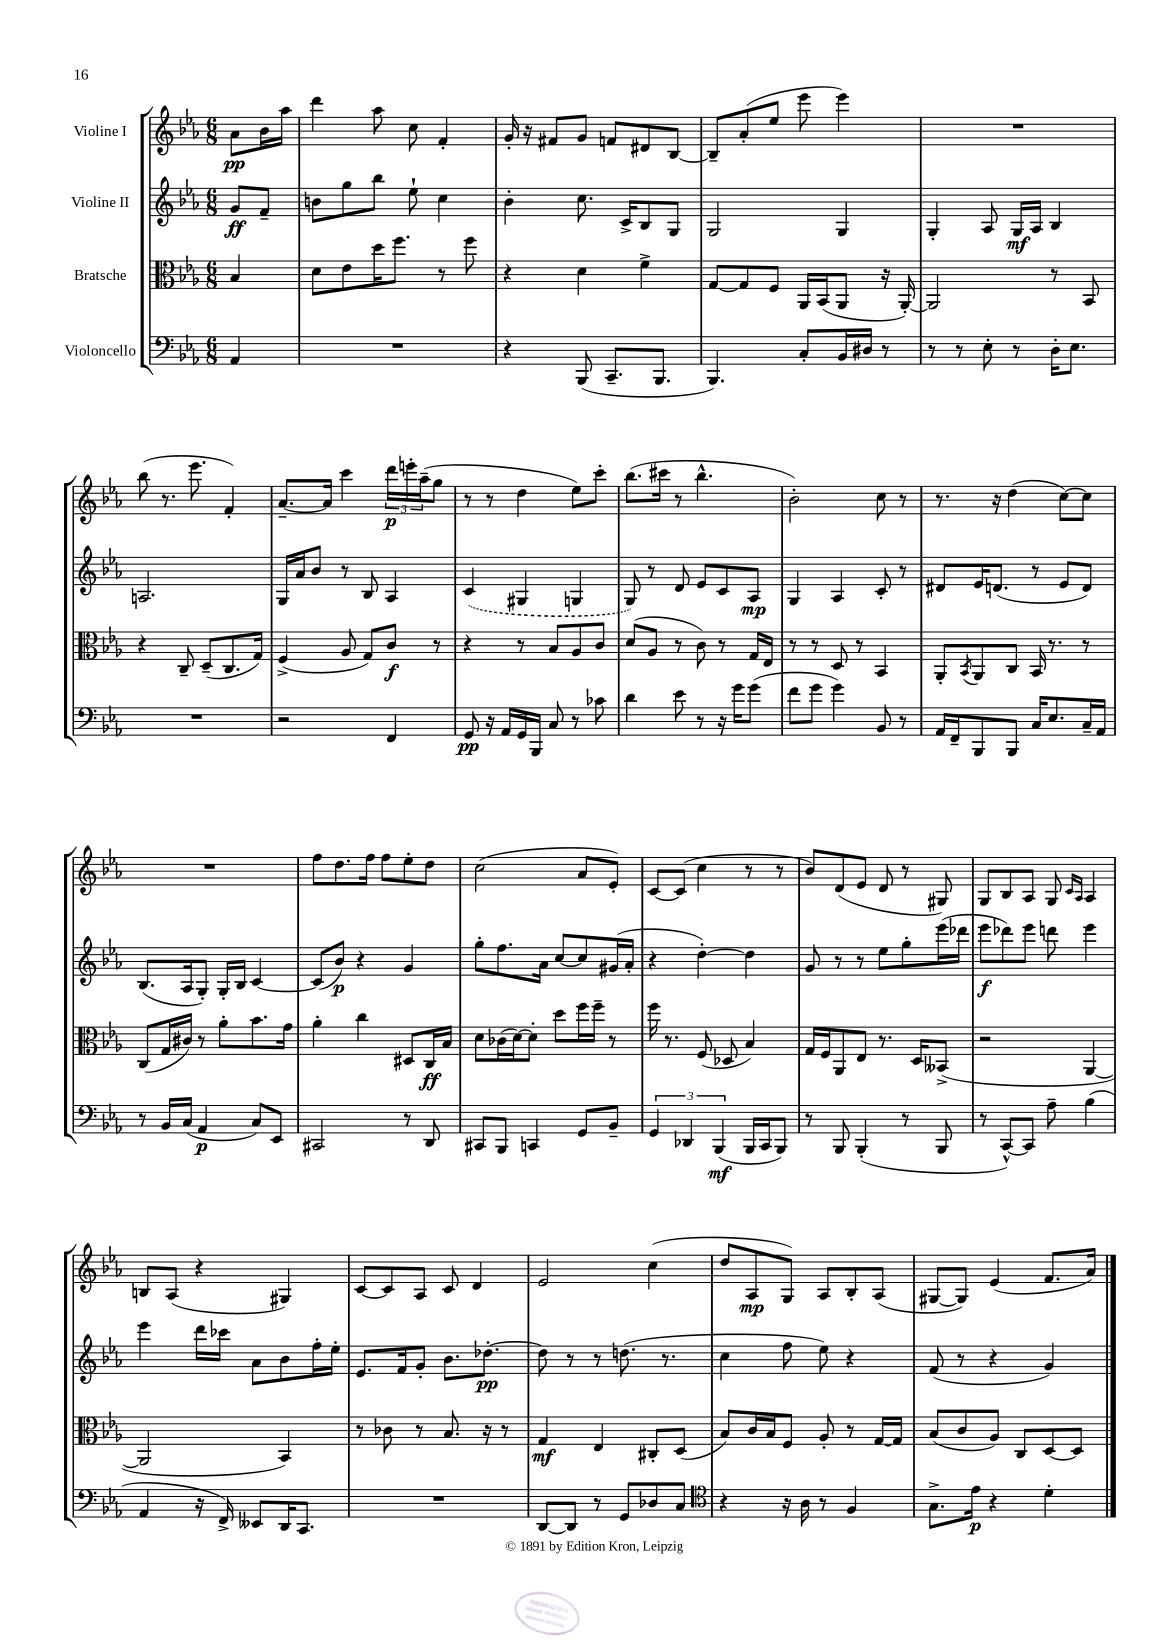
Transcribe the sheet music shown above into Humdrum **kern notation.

**kern	**dynam	**kern	**dynam	**kern	**dynam	**kern	**dynam
*part4	*part4	*part3	*part3	*part2	*part2	*part1	*part1
*staff4	*staff4	*staff3	*staff3	*staff2	*staff2	*staff1	*staff1
*I"Violoncello	*	*I"Bratsche	*	*I"Violine II	*	*I"Violine I	*
*clefF4	*	*clefC3	*	*clefG2	*	*clefG2	*
*k[b-e-a-]	*	*k[b-e-a-]	*	*k[b-e-a-]	*	*k[b-e-a-]	*
*M6/8	*	*M6/8	*	*M6/8	*	*M6/8	*
=	=	=	=	=	=	=	=
4AA-/	.	4B-/	.	8g/L	ff	8a-\L	pp
.	.	.	.	8f~/J	.	16b-\L	.
.	.	.	.	.	.	16aa-\JJ	.
=1	=1	=1	=1	=1	=1	=1	=1
2.r	.	8d\L	.	8bn\L	.	4ddd\	.
.	.	8e-\	.	8gg\	.	.	.
.	.	16dd\K	.	8bb-\J	.	8aa-\	.
.	.	8.ff\J	.	.	.	.	.
.	.	.	.	8ee-`\	.	8cc\	.
.	.	8r	.	4cc\	.	4f'/	.
.	.	8ff\	.	.	.	.	.
=2	=2	=2	=2	=2	=2	=2	=2
4r	.	4r	.	4b-'\	.	16g'/	.
.	.	.	.	.	.	16r	.
.	.	.	.	.	.	8f#X/L	.
(8BBB-/	.	4d\	.	8.cc\	.	8g/J	.
8.CC~/L	.	.	.	.	.	8fn/L	.
.	.	.	.	16c^/KL	.	.	.
.	.	4f^\	.	8B-/	.	8d#X/	.
8.BBB-/J	.	.	.	.	.	.	.
.	.	.	.	8G/J	.	[8B-/J	.
=3	=3	=3	=3	=3	=3	=3	=3
4.BBB-/)	.	[8G/L	.	2G/	.	8B-~/L]	.
.	.	8G/]	.	.	.	(8a-'/	.
.	.	8F/J	.	.	.	8ee-/J	.
8C'/L	.	16AA-/LL	.	.	.	8eee-\	.
.	.	(16BB-/J	.	.	.	.	.
16BB-/L	.	8AA-/J	.	4G/	.	4eee-\)	.
16D#X/JJ	.	.	.	.	.	.	.
8r	.	16r	.	.	.	.	.
.	.	[16AA-'/)	.	.	.	.	.
=4	=4	=4	=4	=4	=4	=4	=4
8r	.	2AA-/]	.	4G'/	.	2.r	.
8r	.	.	.	.	.	.	.
8E-'\	.	.	.	8A-/	.	.	.
8r	.	.	.	16G/LL	mf	.	.
.	.	.	.	16A-/JJ	.	.	.
16D'\KL	.	8r	.	4B-/	.	.	.
8.E-\J	.	.	.	.	.	.	.
.	.	8BB-/	.	.	.	.	.
!!LO:LB:g=z
=5	=5	=5	=5	=5	=5	=5	=5
2.r	.	4r	.	2.An/	.	(8bb-\	.
.	.	.	.	.	.	8.r	.
.	.	8C~/	.	.	.	.	.
.	.	.	.	.	.	8.eee-\	.
.	.	(8D~/L	.	.	.	.	.
.	.	8.C/	.	.	.	4f'/)	.
.	.	16G/Jk)	.	.	.	.	.
=6	=6	=6	=6	=6	=6	=6	=6
2r	.	(4F^/	.	16G/LL	.	[8.a-~/L	.
.	.	.	.	16a-/J	.	.	.
.	.	.	.	8b-/J	.	.	.
.	.	.	.	.	.	16a-/Jk]	.
.	.	8A-/	.	8r	.	4ccc\	.
.	.	8G/L)	.	8B-/	.	.	.
4FF/	.	8c/J	f	4A-/	.	24ddd\LL	p
.	.	.	.	.	.	24eeen'\	.
.	.	.	.	.	.	(24aa-~\J	.
.	.	8r	.	.	.	8gg\J	.
=7	=7	=7	=7	=7	=7	=7	=7
8GG/	pp	4r	.	(4c/	.	8r	.
16r	.	.	.	.	.	8r	.
16AA-/LL	.	.	.	.	.	.	.
16GG/	.	8r	.	4G#X/	.	4dd\	.
16BBB-/JJ	.	.	.	.	.	.	.
8C/	.	8B-/L	.	.	.	.	.
8r	.	8A-/	.	4Gn/	.	8ee-\L)	.
8c-X\	.	8c/J	.	.	.	8ccc'\J	.
=8	=8	=8	=8	=8	=8	=8	=8
4d\	.	(8d/L	.	8G/)	.	(8.bb-\L	.
.	.	8A-/J	.	8r	.	.	.
.	.	.	.	.	.	16ccc#X\Jk	.
8e-\	.	8r	.	8d/	.	8r	.
8r	.	8c\)	.	8e-/L	.	4.bb-^^\	.
16r	.	8r	.	8c/	.	.	.
16g\KL	.	.	.	.	.	.	.
(8g\J	.	16G/LL	.	8A-/J	mp	.	.
.	.	16E-/JJ	.	.	.	.	.
=9	=9	=9	=9	=9	=9	=9	=9
8f\L	.	8r	.	4G/	.	2b-'\)	.
8g\J	.	8r	.	.	.	.	.
4g\)	.	8D/	.	4A-/	.	.	.
.	.	8r	.	.	.	.	.
8BB-/	.	4BB-/	.	8c'/	.	8cc\	.
8r	.	.	.	8r	.	8r	.
=10	=10	=10	=10	=10	=10	=10	=10
16AA-/LL	.	8AA-'/L	.	8d#X/L	.	8.r	.
16FF~/J	.	.	.	.	.	.	.
.	.	8qBB-/	.	.	.	.	.
8BBB-/	.	8AA-/	.	16e-/K	.	.	.
.	.	.	.	(8.dn/J	.	16r	.
8BBB-/J	.	8C/J	.	.	.	(4dd\	.
16C/KL	.	16BB-/	.	8r	.	.	.
8.E-/	.	8.r	.	.	.	.	.
.	.	.	.	8e-/L	.	[8cc\L)	.
16C~/L	.	8r	.	8d/J)	.	8cc\J]	.
16AA-/JJ	.	.	.	.	.	.	.
!!LO:LB:g=z
=11	=11	=11	=11	=11	=11	=11	=11
8r	.	(8C/L	.	(8.B-/L	.	2.r	.
16BB-/LL	.	16G/L	.	.	.	.	.
(16C/JJ	.	16c#X/JJ)	.	16A-/k	.	.	.
4AA-/	p	8r	.	8G'/J)	.	.	.
.	.	8a-'\L	.	16G'/LL	.	.	.
.	.	.	.	16B-/JJ	.	.	.
8C/L)	.	8.b-\	.	[4c/	.	.	.
8EE-/J	.	.	.	.	.	.	.
.	.	16g\Jk	.	.	.	.	.
=12	=12	=12	=12	=12	=12	=12	=12
2CC#X/	.	4a-'\	.	(8c/L]	.	8ff\L	.
.	.	.	.	8b-/J)	p	8.dd\	.
.	.	4cc\	.	4r	.	.	.
.	.	.	.	.	.	16ff\Jk	.
.	.	.	.	.	.	8ff\L	.
8r	.	8D#X/L	.	4g/	.	8ee-'\	.
8DD/	.	16C/L	ff	.	.	8dd\J	.
.	.	16B-/JJ	.	.	.	.	.
=13	=13	=13	=13	=13	=13	=13	=13
8CC#X/L	.	8d\L	.	8gg'\L	.	(2cc\	.
8BBB-/J	.	(16c-X\L	.	8.ff\	.	.	.
.	.	[16d\J)	.	.	.	.	.
4CCn/	.	8d'\J]	.	.	.	.	.
.	.	.	.	16a-\Jk	.	.	.
.	.	8dd\L	.	[8cc/L	.	.	.
8GG/L	.	16ff\L	.	8cc/]	.	8a-/L	.
.	.	16ff~\JJ	.	.	.	.	.
8BB-~/J	.	8r	.	(16g#X/L	.	8e-'/J)	.
.	.	.	.	16a-'/JJ	.	.	.
=14	=14	=14	=14	=14	=14	=14	=14
6GG/	.	16ff\	.	4r	.	[8c/L	.
.	.	8.r	.	.	.	.	.
.	.	.	.	.	.	(8c/J]	.
6DD-X/	.	.	.	.	.	.	.
.	.	(8F/	.	[4dd'\)	.	4cc\	.
(6BBB-/	mf	.	.	.	.	.	.
.	.	8D-X/	.	.	.	.	.
16BBB-/LL	.	4B-/)	.	4dd\]	.	8r	.
16CC/J	.	.	.	.	.	.	.
8BBB-/J)	.	.	.	.	.	8r	.
=15	=15	=15	=15	=15	=15	=15	=15
8r	.	16G/LL	.	8g/	.	8b-/L)	.
.	.	16F/J	.	.	.	.	.
8BBB-/	.	8AA-/	.	8r	.	(8d/	.
(4BBB-'/	.	8E-/J	.	8r	.	8e-/J	.
.	.	8.r	.	8ee-\L	.	8d/	.
8r	.	.	.	8gg'\	.	8r	.
.	.	16D/KL	.	.	.	.	.
8BBB-/	.	(8BB--X^/J	.	(16eee-\L	.	8G#X/)	.
.	.	.	.	16ddd-X\JJ	.	.	.
=16	=16	=16	=16	=16	=16	=16	=16
8r	.	2r	.	8eee-\L	f	8G/L	.
[8CC^^/L)	.	.	.	8ddd-X\)	.	8B-/	.
8CC/J]	.	.	.	8eee-\J	.	8A-/J	.
8A-~\	.	.	.	8dddn\	.	8G/	.
.	.	.	.	.	.	16qqc/LL	.
.	.	.	.	.	.	16qqA-/JJ	.
(4B-\	.	[4AA-/	.	4eee-\	.	4A-/	.
!!LO:LB:g=z
=17	=17	=17	=17	=17	=17	=17	=17
4AA-/	.	2AA-/]	.	4eee-\	.	8Bn/L	.
.	.	.	.	.	.	(8A-/J	.
16r	.	.	.	16ddd\LL	.	4r	.
16FF^/)	.	.	.	16ccc-X\JJ	.	.	.
8EE--X/L	.	.	.	8a-\L	.	.	.
16DD/K	.	4BB-/)	.	8b-\	.	4G#X/)	.
8.CC/J	.	.	.	.	.	.	.
.	.	.	.	16ff'\L	.	.	.
.	.	.	.	16ee-'\JJ	.	.	.
=18	=18	=18	=18	=18	=18	=18	=18
2.r	.	8r	.	8.e-/L	.	[8c/L	.
.	.	8c-X\	.	.	.	8c/]	.
.	.	.	.	16f/k	.	.	.
.	.	8r	.	8g'/J	.	8A-/J	.
.	.	8.B-/	.	8.b-\L	.	8c/	.
.	.	.	.	.	.	4d/	.
.	.	16r	.	[8.dd-X'\J	pp	.	.
.	.	8r	.	.	.	.	.
=19	=19	=19	=19	=19	=19	=19	=19
[8DD/L	.	4G/	mf	8dd-\]	.	2e-/	.
8DD/J]	.	.	.	8r	.	.	.
8r	.	4E-/	.	8r	.	.	.
8GG/L	.	.	.	(8.ddn\	.	.	.
8D-X/	.	8C#X'/L	.	.	.	(4cc\	.
.	.	.	.	8.r	.	.	.
8C/J	.	(8D/J	.	.	.	.	.
=20	=20	=20	=20	=20	=20	=20	=20
*clefC4	*	*	*	*	*	*	*
4r	.	8B-/L)	.	4cc\	.	8dd/L	.
.	.	16c/L	.	.	.	8A-/	mp
.	.	16B-/J	.	.	.	.	.
16r	.	8F/J	.	8ff\	.	8G/J)	.
16A-\	.	.	.	.	.	.	.
8r	.	8A-'/	.	8ee-\)	.	8A-/L	.
4F/	.	8r	.	4r	.	8B-'/	.
.	.	[16G/LL	.	.	.	(8A-/J	.
.	.	16G/JJ]	.	.	.	.	.
=21	=21	=21	=21	=21	=21	=21	=21
8.G^\L	.	(8B-/L	.	(8f/	.	[8G#X/L	.
.	.	8c/	.	8r	.	8G#/J])	.
16e-\Jk	p	.	.	.	.	.	.
4r	.	8A-/J)	.	4r	.	(4e-/	.
.	.	8C/L	.	.	.	.	.
4d'\	.	[8D/	.	4g/)	.	8.f/L	.
.	.	8D/J]	.	.	.	.	.
.	.	.	.	.	.	16a-/Jk)	.
==	==	==	==	==	==	==	==
*-	*-	*-	*-	*-	*-	*-	*-
